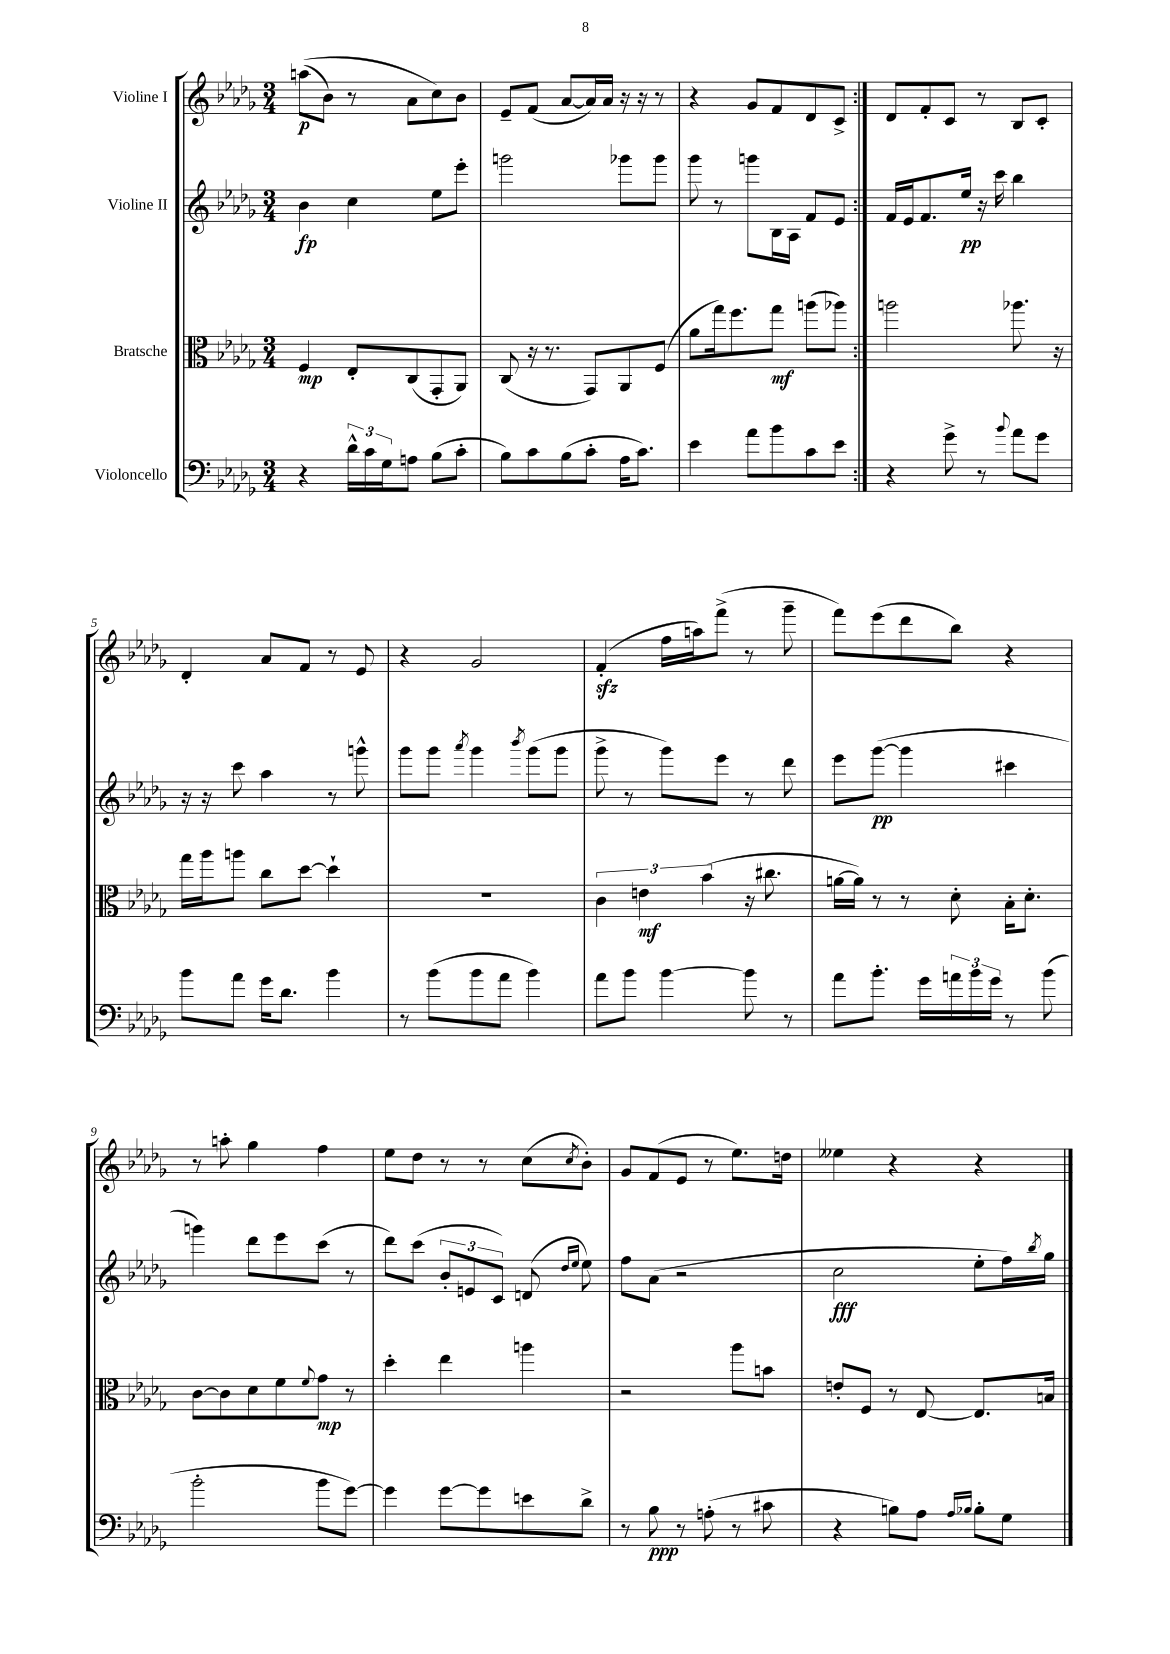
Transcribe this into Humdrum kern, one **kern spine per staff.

**kern	**dynam	**kern	**dynam	**kern	**dynam	**kern	**dynam
*part4	*part4	*part3	*part3	*part2	*part2	*part1	*part1
*staff4	*staff4	*staff3	*staff3	*staff2	*staff2	*staff1	*staff1
*I"Violoncello	*	*I"Bratsche	*	*I"Violine II	*	*I"Violine I	*
*clefF4	*	*clefC3	*	*clefG2	*	*clefG2	*
*k[b-e-a-d-g-]	*	*k[b-e-a-d-g-]	*	*k[b-e-a-d-g-]	*	*k[b-e-a-d-g-]	*
*M3/4	*	*M3/4	*	*M3/4	*	*M3/4	*
=1	=1	=1	=1	=1	=1	=1	=1
4r	.	4F/	mp	4b-\	fp	((8aan\L	p
.	.	.	.	.	.	8b-\J)	.
24d-^^\LL	.	8E-'/L	.	4cc\	.	8r	.
24c\	.	.	.	.	.	.	.
24G-\J	.	.	.	.	.	.	.
8An\J	.	(8C/	.	.	.	8a-\L	.
(8B-\L	.	8GG-'/	.	8ee-\L	.	8cc\)	.
8c'\J	.	8AA-/J)	.	8eee-'\J	.	8b-\J	.
=2	=2	=2	=2	=2	=2	=2	=2
8B-\L)	.	(8C/	.	2gggn\	.	8e-~/L	.
8c\	.	16r	.	.	.	(8f/J	.
.	.	8.r	.	.	.	.	.
(8B-\	.	.	.	.	.	[8a-/L	.
8c'\J	.	8GG-/L)	.	.	.	16a-/L])	.
.	.	.	.	.	.	16a-/JJ	.
16A-\KL	.	8AA-/	.	8ggg-X\L	.	16r	.
8.c\J)	.	.	.	.	.	16r	.
.	.	(8F/J	.	8ggg-\J	.	8r	.
=3	=3	=3	=3	=3	=3	=3	=3
4e-\	.	8a-\L	.	8ggg-\	.	4r	.
.	.	16gg-\k)	.	8r	.	.	.
.	.	8.ff\	.	.	.	.	.
8a-\L	.	.	.	8gggn\L	.	8g-/L	.
8b-\	.	8gg-\J	mf	16B-\L	.	8f/	.
.	.	.	.	16A-\JJ	.	.	.
8c\	.	(8aan\L	.	8f/L	.	8d-/	.
8e-\J	.	8aa-X\J)	.	8e-/J	.	8c^/J	.
=4:|!	=4:|!	=4:|!	=4:|!	=4:|!	=4:|!	=4:|!	=4:|!
4r	.	2aan\	.	16f/LL	.	8d-/L	.
.	.	.	.	16e-/J	.	.	.
.	.	.	.	8.f/	.	8f'/	.
8g-^\	.	.	.	.	.	8c/J	.
.	.	.	.	16ee-/Jk	pp	.	.
8r	.	.	.	16r	.	8r	.
.	.	.	.	16ccc\	.	.	.
8qqb-/	.	.	.	.	.	.	.
8a-\L	.	8.aa-X\	.	4bb-\	.	8B-/L	.
8g-\J	.	.	.	.	.	8c'/J	.
.	.	16r	.	.	.	.	.
!!LO:LB:g=z
=5	=5	=5	=5	=5	=5	=5	=5
8b-\L	.	16gg-\LL	.	16r	.	4d-'/	.
.	.	16aa-\J	.	16r	.	.	.
8a-\J	.	8aan\J	.	8ccc\	.	.	.
16g-\KL	.	8cc\L	.	4aa-\	.	8a-/L	.
8.d-\J	.	.	.	.	.	.	.
.	.	[8dd-\J	.	.	.	8f/J	.
4b-\	.	4dd-`\]	.	8r	.	8r	.
.	.	.	.	8gggn^^\	.	8e-/	.
=6	=6	=6	=6	=6	=6	=6	=6
8r	.	2.r	.	8ggg-\L	.	4r	.
(8b-\L	.	.	.	8ggg-\J	.	.	.
.	.	.	.	8qaaa-/	.	.	.
8b-\	.	.	.	4ggg-\	.	2g-/	.
8a-\J	.	.	.	.	.	.	.
.	.	.	.	8qbbb-/	.	.	.
4b-\)	.	.	.	(8ggg-\L	.	.	.
.	.	.	.	8ggg-\J	.	.	.
=7	=7	=7	=7	=7	=7	=7	=7
8a-\L	.	6c\	.	8ggg-^\	.	(4fzz'/	.
8b-\J	.	.	.	8r	.	.	.
.	.	6en\	mf	.	.	.	.
[4b-\	.	.	.	8ggg-\L)	.	16ff\LL	.
.	.	.	.	.	.	16aan\J)	.
.	.	(6b-\	.	.	.	.	.
.	.	.	.	8eee-\J	.	(8fff^\J	.
8b-\]	.	16r	.	8r	.	8r	.
.	.	8.cc#X\	.	.	.	.	.
8r	.	.	.	8ddd-\	.	8ggg-~\	.
=8	=8	=8	=8	=8	=8	=8	=8
8a-\L	.	[16an\LL	.	8eee-\L	.	8fff\L)	.
.	.	16a\JJ])	.	.	.	.	.
8.b-'\J	.	8r	.	([8ggg-\J	pp	(8eee-\	.
.	.	8r	.	4ggg-\]	.	8ddd-\	.
16g-\LL	.	.	.	.	.	.	.
24an\	.	8d-'\	.	.	.	8bb-\J)	.
24b-\	.	.	.	.	.	.	.
24g-\JJ	.	.	.	.	.	.	.
8r	.	16B-'\KL	.	4ccc#X\	.	4r	.
.	.	8.d-'\J	.	.	.	.	.
(8b-\	.	.	.	.	.	.	.
!!LO:LB:g=z
=9	=9	=9	=9	=9	=9	=9	=9
2b-'\	.	[8c\L	.	4gggn\)	.	8r	.
.	.	8c\]	.	.	.	8aan'\	.
.	.	8d-\	.	8ddd-\L	.	4gg-\	.
.	.	8f\	.	8eee-\	.	.	.
.	.	8qqf/	.	.	.	.	.
8b-\L	.	8g-\J	mp	(8ccc\J	.	4ff\	.
[8g-\J)	.	8r	.	8r	.	.	.
=10	=10	=10	=10	=10	=10	=10	=10
4g-\]	.	4dd-'\	.	8ddd-\L)	.	8ee-\L	.
.	.	.	.	(8ccc\J	.	8dd-\J	.
[8g-\L	.	4ee-\	.	12b-'/L	.	8r	.
.	.	.	.	12en/	.	.	.
8g-\]	.	.	.	.	.	8r	.
.	.	.	.	12c/J)	.	.	.
8en\	.	4aan\	.	(8dn/	.	(8cc\L	.
.	.	.	.	16qqdd-/LL	.	.	.
.	.	.	.	16qqee-/JJ	.	8qcc/	.
8d-^\J	.	.	.	8ee-\)	.	8b-'\J)	.
=11	=11	=11	=11	=11	=11	=11	=11
8r	.	2r	.	8ff\L	.	8g-/L	.
8B-\	ppp	.	.	(8a-\J	.	(8f/	.
8r	.	.	.	2r	.	8e-/J	.
(8An'\	.	.	.	.	.	8r	.
8r	.	8aa-\L	.	.	.	8.ee-\L)	.
8c#X\	.	8bn\J	.	.	.	.	.
.	.	.	.	.	.	16ddn\Jk	.
=12	=12	=12	=12	=12	=12	=12	=12
4r	.	8en'/L	.	2cc\	fff	4ee--X\	.
.	.	8F/J	.	.	.	.	.
8Bn\L)	.	8r	.	.	.	4r	.
8A-\J	.	[8E-/	.	.	.	.	.
16qqA-/LL	.	.	.	.	.	.	.
16qqB-X/JJ	.	.	.	.	.	.	.
8B-'\L	.	8.E-/L]	.	8ee-'\L	.	4r	.
8G-\J	.	.	.	16ff\L)	.	.	.
.	.	.	.	8qbb-/	.	.	.
.	.	16Bn/Jk	.	16gg-\JJ	.	.	.
==	==	==	==	==	==	==	==
*-	*-	*-	*-	*-	*-	*-	*-
